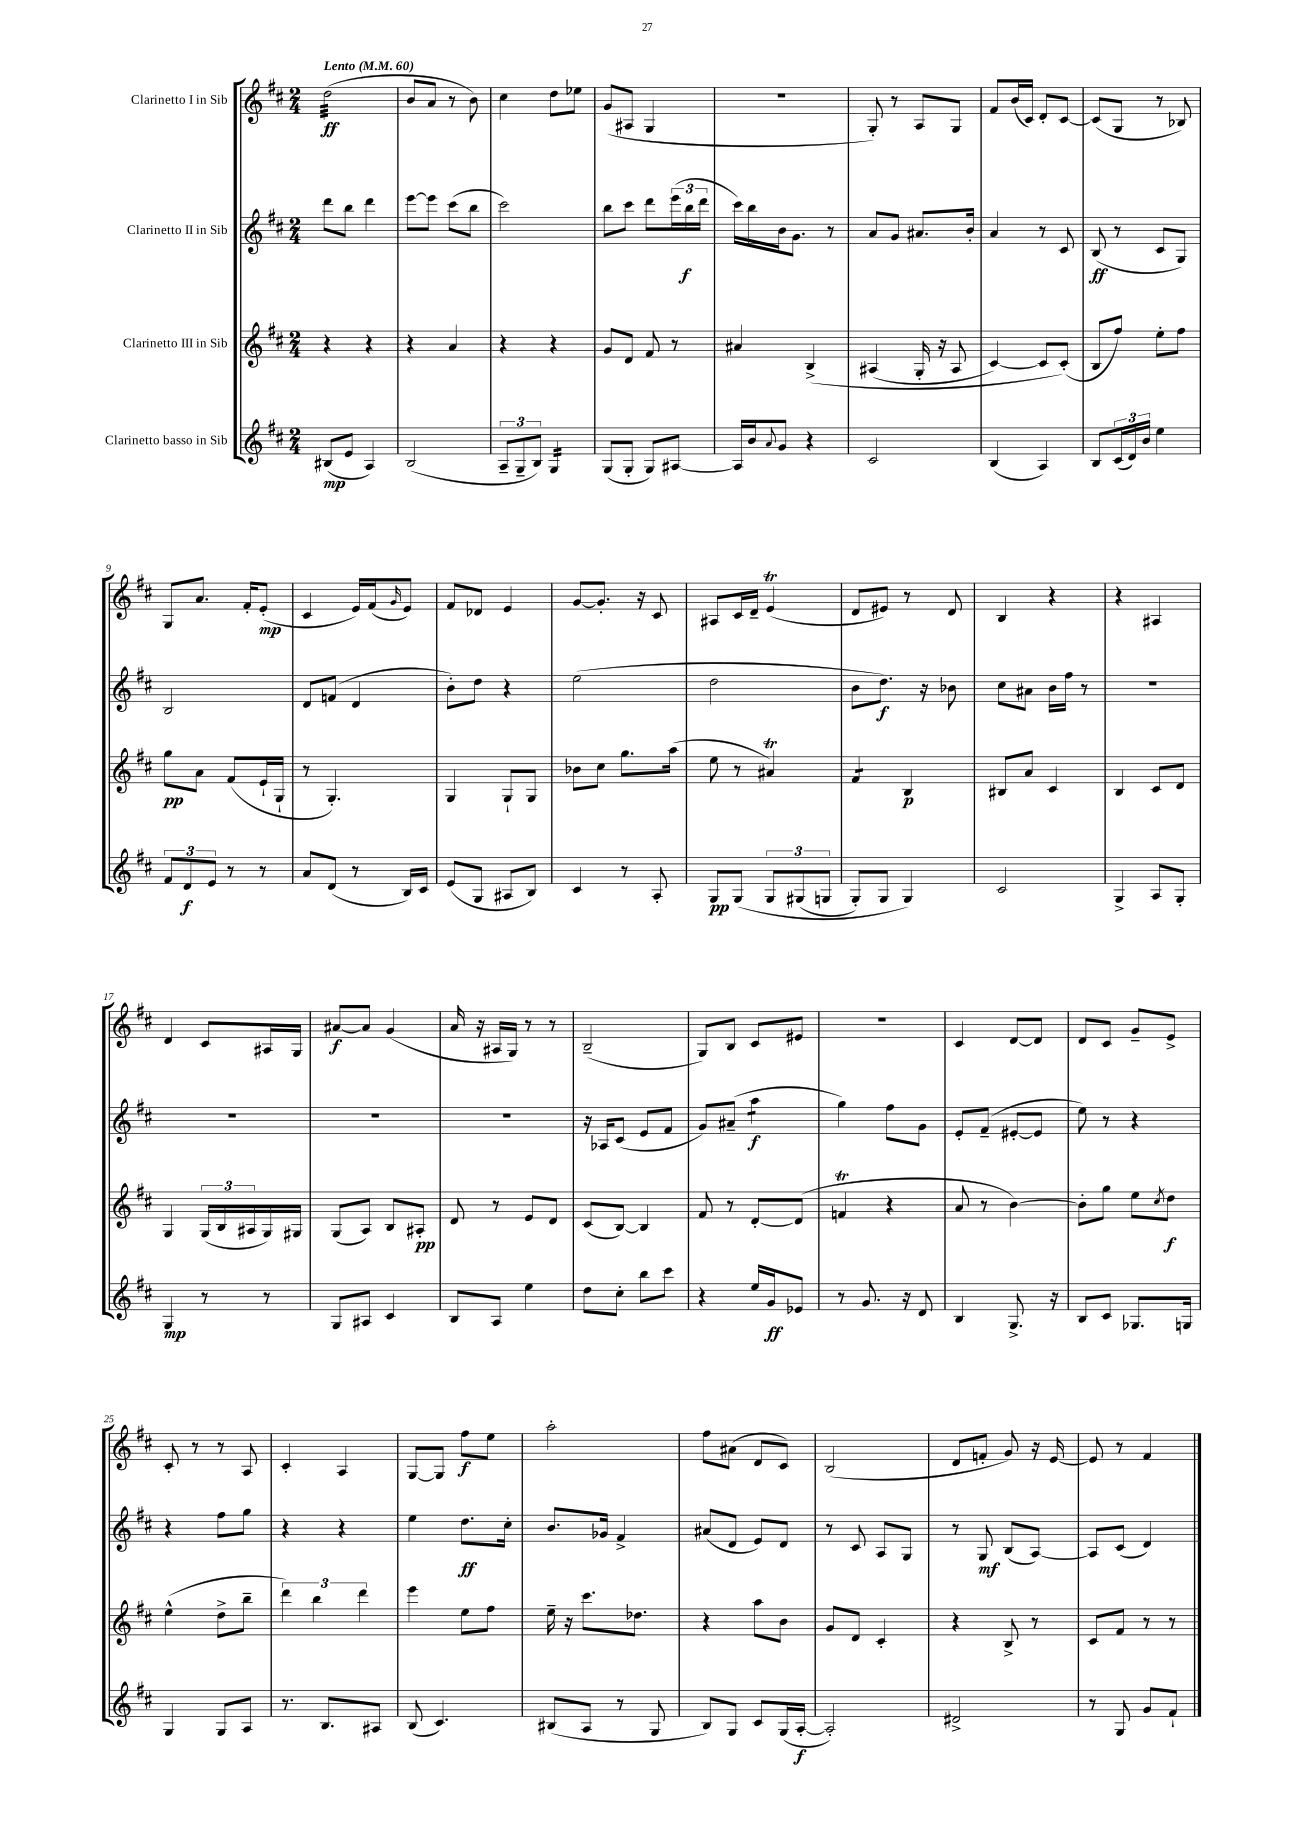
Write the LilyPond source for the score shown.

<<
\new StaffGroup <<
\new Staff = "s0" \with { instrumentName = "Clarinetto I in Sib" } {
    \clef treble \key d \major \numericTimeSignature \time 2/4 \tempo "Lento" 4 = 60
    d''2:32\ff( |
    b'8 a'8 r8 b'8) |
    cis''4 d''8 ees''8 |
    g'8( ais8 g4 |
    r2 |
    g8-.) r8 a8 g8 |
    fis'8 b'16( cis'16) d'8-. cis'8~ |
    cis'8( g8 r8 bes8) |
    g8 a'8. fis'16-. e'8-.\mp( |
    cis'4 e'16) fis'16( \grace { g'16 } e'8) |
    fis'8 des'8 e'4 |
    g'8~ g'8.-. r16 cis'8 |
    ais8 cis'16 d'16-- e'4\trill( |
    d'8 eis'8) r8 d'8 |
    b4 r4 |
    r4 ais4 |
    d'4 cis'8 ais16 g16 |
    ais'8~\f ais'8 g'4( |
    a'16 r16 ais16 g16) r8 r8 |
    b2--( |
    g8) b8 cis'8 eis'8 |
    R2 |
    cis'4 d'8~ d'8 |
    d'8 cis'8 g'8-- e'8-> |
    cis'8-. r8 r8 a8 |
    cis'4-. a4 |
    g8~ g8 fis''8\f e''8 |
    a''2-. |
    fis''8 ais'8( d'8 cis'8) |
    b2( |
    d'8 f'8-. g'8) r16 e'16~ |
    e'8 r8 fis'4 \bar "|." |
}
\new Staff = "s1" \with { instrumentName = "Clarinetto II in Sib" } {
    \clef treble \key d \major \numericTimeSignature \time 2/4
    d'''8 b''8 d'''4 |
    e'''8~ e'''8 cis'''8( b''8 |
    cis'''2) |
    b''8 cis'''8 d'''8 \tuplet 3/2 { e'''16( b''16\f d'''16 } |
    cis'''16) b''16 b'16 g'8. r8 |
    a'8 g'8 ais'8. b'16-. |
    a'4 r8 cis'8 |
    b8\ff( r8 cis'8 g8) |
    b2 |
    d'8 f'8( d'4 |
    b'8-.) d''8 r4 |
    e''2( |
    d''2 |
    b'8 d''8.\f) r16 bes'8 |
    cis''8 ais'8 b'16 fis''16 r8 |
    R2 |
    R2 |
    R2 |
    R2 |
    r16 aes16 cis'8( e'8 fis'8 |
    g'8) ais'8--( a''4:8\f |
    g''4) fis''8 g'8 |
    e'8-. fis'8--( eis'8~-. eis'8 |
    e''8) r8 r4 |
    r4 fis''8 g''8 |
    r4 r4 |
    e''4 d''8.\ff cis''16-. |
    b'8. ges'16 fis'4-> |
    ais'8( d'8 e'8) d'8 |
    r8 cis'8 a8 g8 |
    r8 g8\mf b8( a8~) |
    a8 cis'8( d'4) \bar "|." |
}
\new Staff = "s2" \with { instrumentName = "Clarinetto III in Sib" } {
    \clef treble \key d \major \numericTimeSignature \time 2/4
    r4 r4 |
    r4 a'4 |
    r4 r4 |
    g'8 d'8 fis'8 r8 |
    ais'4 b4->\( |
    ais4( g16-. r16 ais8 |
    cis'4~) cis'8 cis'8-.(\) |
    b8 fis''8) e''8-. fis''8 |
    g''8\pp a'8 fis'8( e'16-! g16-! |
    r8 g4.-.) |
    g4 g8-! g8 |
    bes'8 cis''8 g''8. a''16( |
    e''8 r8 ais'4\trill) |
    fis'4:8 b4\p |
    bis8 a'8 cis'4 |
    b4 cis'8 d'8 |
    g4 \tuplet 3/2 { g16( b16 ais16 } g16) gis16 |
    g8( a8) b8 ais8-.\pp |
    d'8 r8 e'8 d'8 |
    cis'8( b8~) b4 |
    fis'8 r8 d'8~-. d'8( |
    f'4\trill r4 |
    a'8 r8 b'4~) |
    b'8-. g''8 e''8 \acciaccatura { cis''8 } d''8\f |
    e''4-^( d''8-> b''8-- |
    \tuplet 3/2 { d'''4) b''4 d'''4 } |
    e'''4 e''8 fis''8 |
    e''16-- r16 cis'''8. des''8. |
    r4 a''8 b'8 |
    g'8 d'8 cis'4-. |
    r4 b8-> r8 |
    cis'8 fis'8 r8 r8 \bar "|." |
}
\new Staff = "s3" \with { instrumentName = "Clarinetto basso in Sib" } {
    \clef treble \key d \major \numericTimeSignature \time 2/4
    bis8\mp( e'8 a4) |
    b2( |
    \tuplet 3/2 { a8-- g8-- b8) } g4:16 |
    g8( g8-. g8) ais8~ |
    ais16 b'16 \appoggiatura { a'8 } g'8 r4 |
    cis'2 |
    b4( a4) |
    b8 \tuplet 3/2 { cis'16( d'16) b'16 } e''4 |
    \tuplet 3/2 { fis'8 d'8\f e'8 } r8 r8 |
    a'8 d'8( r8 b16) cis'16 |
    e'8( g8 ais8 b8) |
    cis'4 r8 a8-. |
    g8\pp g8\( \tuplet 3/2 { g8 gis8( g8 } |
    g8-.) g8 g4\) |
    cis'2 |
    g4-> a8 g8-. |
    g4\mp r8 r8 |
    g8 ais8 cis'4 |
    b8 a8 e''4 |
    d''8 cis''8-. b''8 cis'''8 |
    r4 e''16 g'16\ff ees'8 |
    r8 g'8. r16 d'8 |
    b4 g8.-> r16 |
    b8 cis'8 ges8. g16 |
    g4 g8 a8 |
    r8. b8. ais8 |
    b8( cis'4.) |
    bis8( a8 r8 g8 |
    b8) g8 cis'8 g16( a16~-.\f |
    a2-.) |
    dis'2-> |
    r8 g8 g'8 fis'8-! \bar "|." |
}
>>
>>
